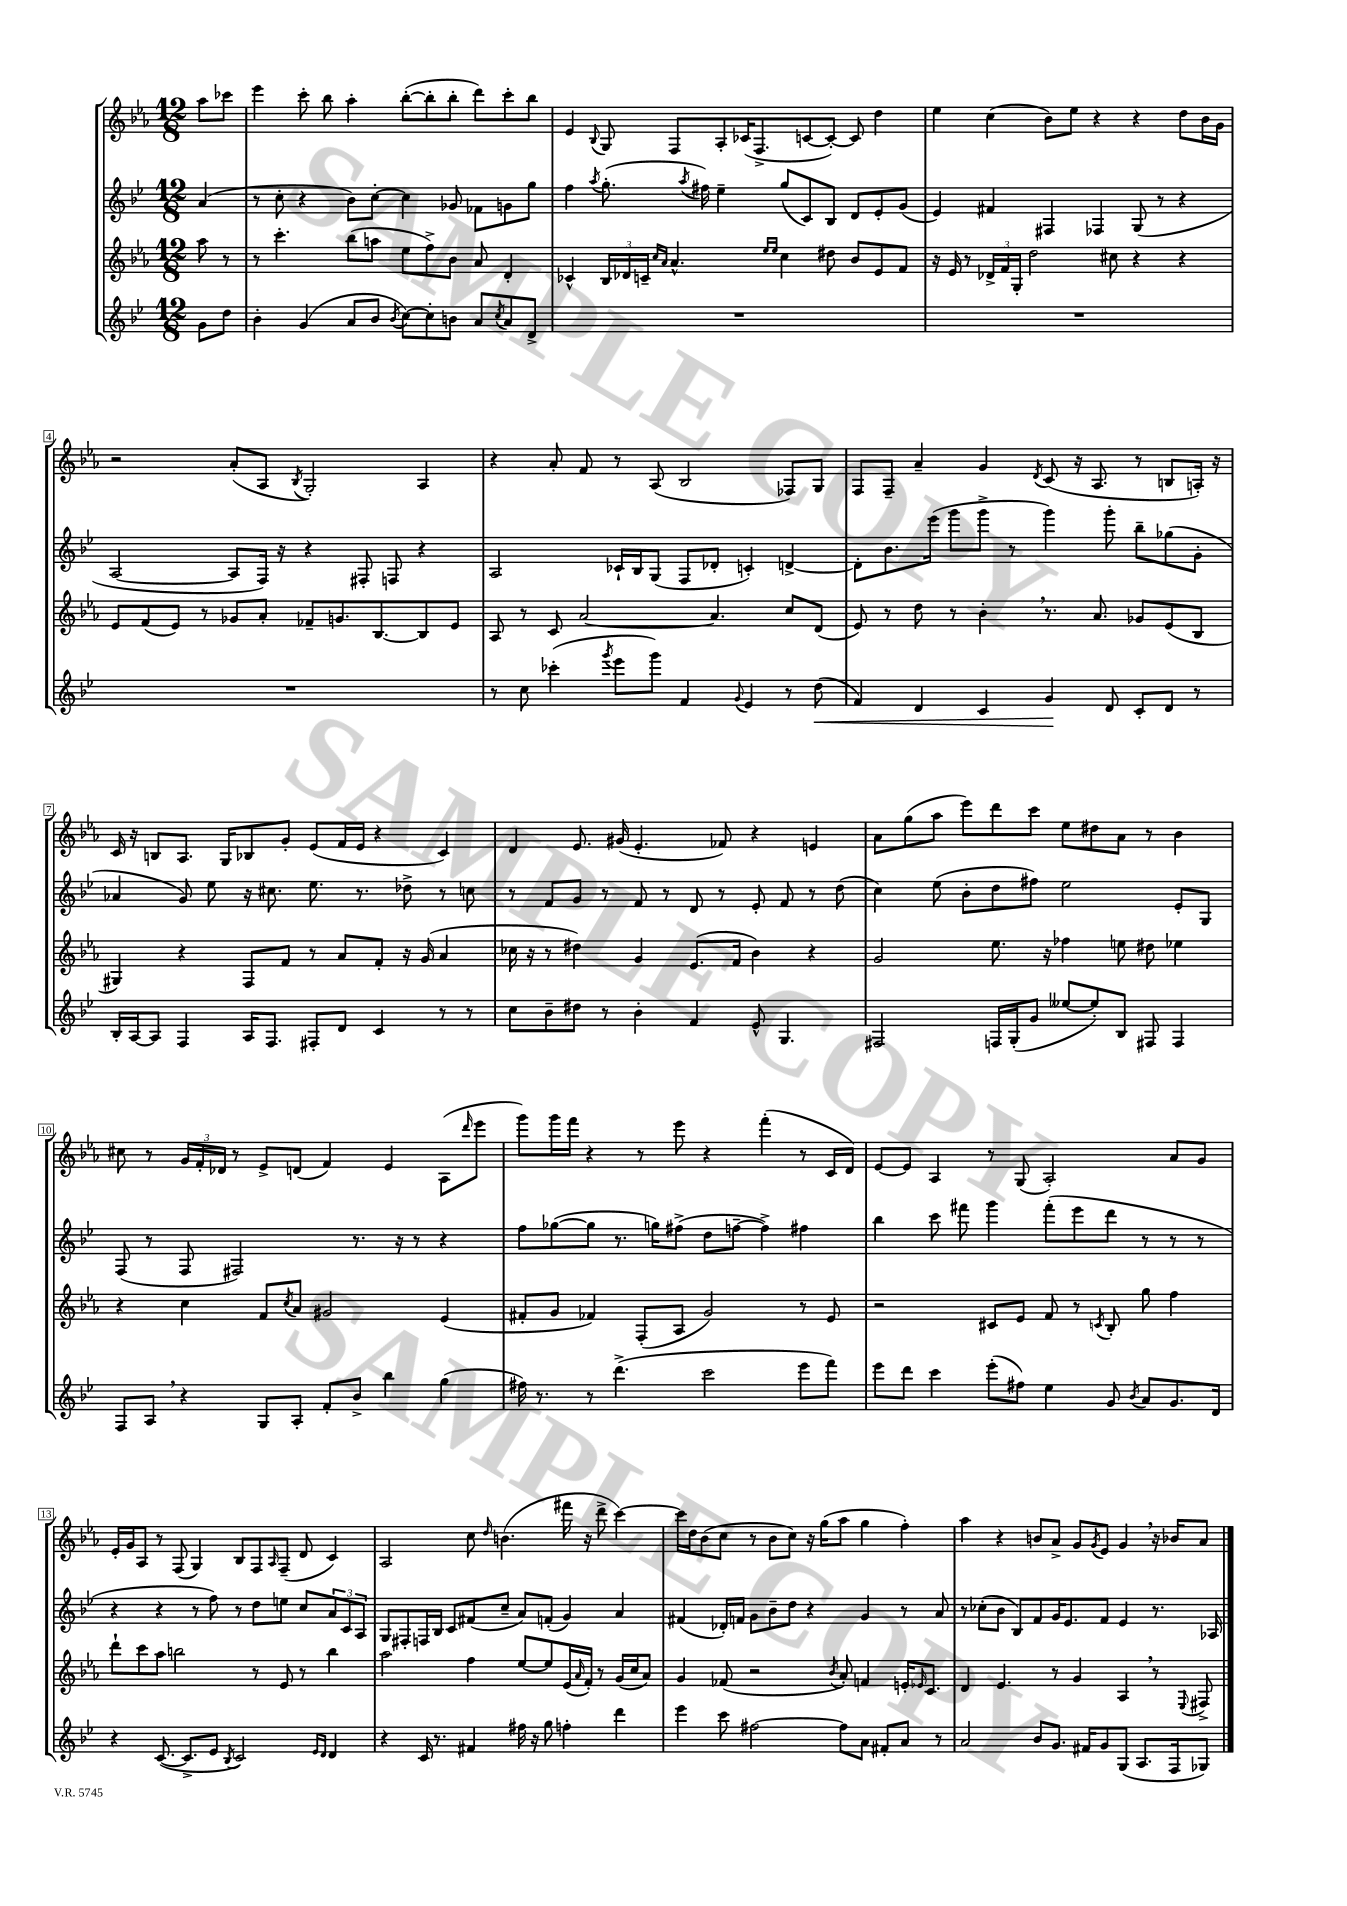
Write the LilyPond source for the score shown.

<<
\new StaffGroup <<
\new Staff = "s0" {
    \clef treble \key ees \major \numericTimeSignature \time 12/8 \partial 4
    aes''8 ces'''8 |
    ees'''4 c'''8-. bes''8 aes''4-. bes''8~-.( bes''8-. bes''8-. d'''8) c'''8-. bes''8 |
    ees'4 \appoggiatura { bes8 } g8 f8 aes8-. ces'16( f8.-> c'8~ c'8~-.) c'8 d''4 |
    ees''4 c''4( bes'8) ees''8 r4 r4 d''8 bes'16 g'16 |
    r2 aes'8-.( aes8 \acciaccatura { bes8 } g2-.) aes4 |
    r4 aes'8-. f'8 r8 aes8( bes2 fes8) g8 |
    f8 f8-- aes'4-- g'4 \acciaccatura { d'8 } c'8( r16 aes8. r8 b8 a16-.) r16 |
    c'16 r16 b8 aes8. g16 bes8 g'8-. ees'8( f'16 ees'16 r4 c'4) |
    d'4 ees'8. gis'16( ees'4.-. fes'8) r4 e'4 |
    aes'8 g''8( aes''8 ees'''8) d'''8 c'''8 ees''8 dis''8 aes'8 r8 bes'4 |
    cis''8 r8 \tuplet 3/2 { g'16 f'16-. des'16 } r8 ees'8-> d'8( f'4) ees'4 aes8( \grace { d'''16 } ees'''8 |
    g'''8) g'''16 f'''16 r4 r8 ees'''8 r4 f'''4-.( r8 c'16 d'16) |
    ees'8~ ees'8 aes4 r8 g8( aes2-.) aes'8 g'8 |
    ees'16-. g'16 aes8 r8 f8( g4) bes8 f8 \grace { aes16 } f8--( d'8 c'4) |
    aes2 c''8 \grace { d''16 } b'4.( fis'''16 r16 d'''8-> c'''4~) |
    c'''16 d''16 bes'8( c''8 r8 bes'8 c''8) r16 g''16( aes''8 g''4 f''4-.) |
    aes''4 r4 b'8 aes'8-> g'8 \acciaccatura { g'8 } ees'8 g'4 \breathe r16 bes'16 aes'8 \bar "|." |
}
\new Staff = "s1" {
    \clef treble \key bes \major \numericTimeSignature \time 12/8 \partial 4
    a'4( |
    r8 c''8-. r4 bes'8) c''8~-. c''4 ges'8 fes'8 g'8 g''8 |
    f''4 \acciaccatura { a''8 } g''8.-.( \acciaccatura { a''8 } fis''16) ees''4-- g''8( c'8) bes8 d'8 ees'8-. g'8( |
    ees'4) fis'4 fis4 fes4 g8( r8 r4 |
    a2~ a8 f16) r16 r4 fis8-. f8 r4 |
    a2 ces'16-! bes16 g8( f8 des'8-. c'4-.) d'4~-> |
    d'8-. bes'8. ees'''16( g'''8 g'''8-> r8 g'''4) g'''8-. bes''8-- ges''8( g'8-. |
    aes'4 g'8) ees''8 r16 cis''8. ees''8. r8. des''8-> r8 c''8 |
    r8 f'8 g'8 r8 f'8 r8 d'8 r8 ees'8-. f'8 r8 d''8( |
    c''4) ees''8( bes'8-. d''8 fis''8) ees''2 ees'8-. g8 |
    f8( r8 f8 fis2) r8. r16 r8 r4 |
    f''8 ges''8~( ges''8 r8. g''16) fis''8->( d''8 f''8~-- f''4->) fis''4 |
    bes''4 c'''8 fis'''8 g'''4 fis'''8-.( ees'''8 d'''8 r8 r8 r8 |
    r4 r4 r8 f''8) r8 d''8 e''8 c''8 \tuplet 3/2 { a'8 c'8 a8 } |
    g8 fis8-. f16 bes16 c'8 fis'8( c''8-- a'8) f'8-.( g'4) a'4 |
    fis'4( des'16-.) f'16 g'8 bes'8-- d''8 r4 g'4 r8 a'8 |
    r8 ces''8-.( bes'8 bes8) f'8 g'16 ees'8. f'8 ees'4 r8. aes16 \bar "|." |
}
\new Staff = "s2" {
    \clef treble \key ees \major \numericTimeSignature \time 12/8 \partial 4
    aes''8 r8 |
    r8 c'''4.-. bes''8( a''8 ees''8 f''8->) bes'8 aes'8 d'4-. |
    ces'4-^ \tuplet 3/2 { bes16 des'16 c'16-- } \grace { c''16 aes'16 } aes'4.-^ \grace { ees''16 ees''16 } c''4 dis''8 bes'8 ees'8 f'8 |
    r16 ees'16 r8 \tuplet 3/2 { des'16-> f'16 g16-. } d''2 cis''8 r4 r4 |
    ees'8 f'8( ees'8) r8 ges'8 aes'8-. fes'8-- g'8. bes8.~ bes8 ees'8 |
    aes8 r8 c'8 aes'2~ aes'4. c''8 d'8( |
    ees'8) r8 d''8 r8 bes'4-. \breathe r8. aes'8. ges'8 ees'8( bes8 |
    gis4) r4 f8 f'8 r8 aes'8 f'8-. r16 g'16( aes'4 |
    ces''16 r16 r8 dis''4) g'4 ees'8.( f'16 bes'4) r4 |
    g'2 ees''8. r16 fes''4 e''8 dis''8 ees''4 |
    r4 c''4 f'8 \acciaccatura { c''8 } aes'8 gis'2 ees'4( |
    fis'8-. g'8 fes'4) f8-.( aes8 g'2) r8 ees'8 |
    r2 cis'8 ees'8 f'8 r8 \acciaccatura { c'8 } bes8-. g''8 f''4 |
    d'''8-! c'''8 aes''8 b''2 r8 ees'8 r8 b''4 |
    aes''2 f''4 ees''8~ ees''8 ees'16( \grace { aes'16 } f'16-.) r8 g'16( c''16 aes'8) |
    g'4 fes'8( r2 \acciaccatura { bes'8 } aes'8-.) f'4 e'16-. \grace { ees'16 } c'8. |
    d'4 ees'4. r8 g'4 aes4 \breathe r8 \appoggiatura { ees8 } fis8-> \bar "|." |
}
\new Staff = "s3" {
    \clef treble \key bes \major \numericTimeSignature \time 12/8 \partial 4
    g'8 d''8 |
    bes'4-. g'4( a'8 bes'8 \acciaccatura { bes'8 } c''8~) c''8-. b'8 a'8 \acciaccatura { c''8 } a'8 d'8-> |
    R1. |
    R1. |
    R1. |
    r8 c''8 ces'''4-.( \acciaccatura { g'''8 } ees'''8 g'''8) f'4 \appoggiatura { g'8 } ees'4 r8 d''8\<( |
    f'4) d'4 c'4 g'4\! d'8 c'8-. d'8 r8 |
    bes16-. a16~ a8 f4 a16 f8. fis8-. d'8 c'4 r8 r8 |
    c''8 bes'8-- dis''8 r8 bes'4-. f'4 ees'8-^ g4. |
    fis2 f16 g16-.( g'8 eeses''8~ eeses''8-.) bes8 fis8 fis4 |
    f8 a8 \breathe r4 g8 a8-. f'8-. bes'8-> bes''4 g''4( |
    fis''16) r8. r8 d'''4.->( c'''2 ees'''8 f'''8) |
    ees'''8 d'''8 c'''4 ees'''8-.( fis''8) ees''4 g'8 \acciaccatura { bes'8 } a'8 g'8. d'16 |
    r4 c'8.~( c'8.-> ees'8 \acciaccatura { bes8 } c'2) \grace { ees'16 d'16 } d'4 |
    r4 c'16 r8. fis'4 fis''16 r16 g''8 f''4-. d'''4 |
    ees'''4 c'''8 fis''2~ fis''8 a'8 fis'8-. a'8 r8 |
    a'2 bes'8 g'8. fis'16 g'8 g8( a8. f16 ges8) \bar "|." |
}
>>
>>
\layout { \context { \Score \override BarNumber.stencil = #(make-stencil-boxer 0.1 0.3 ly:text-interface::print) } }
